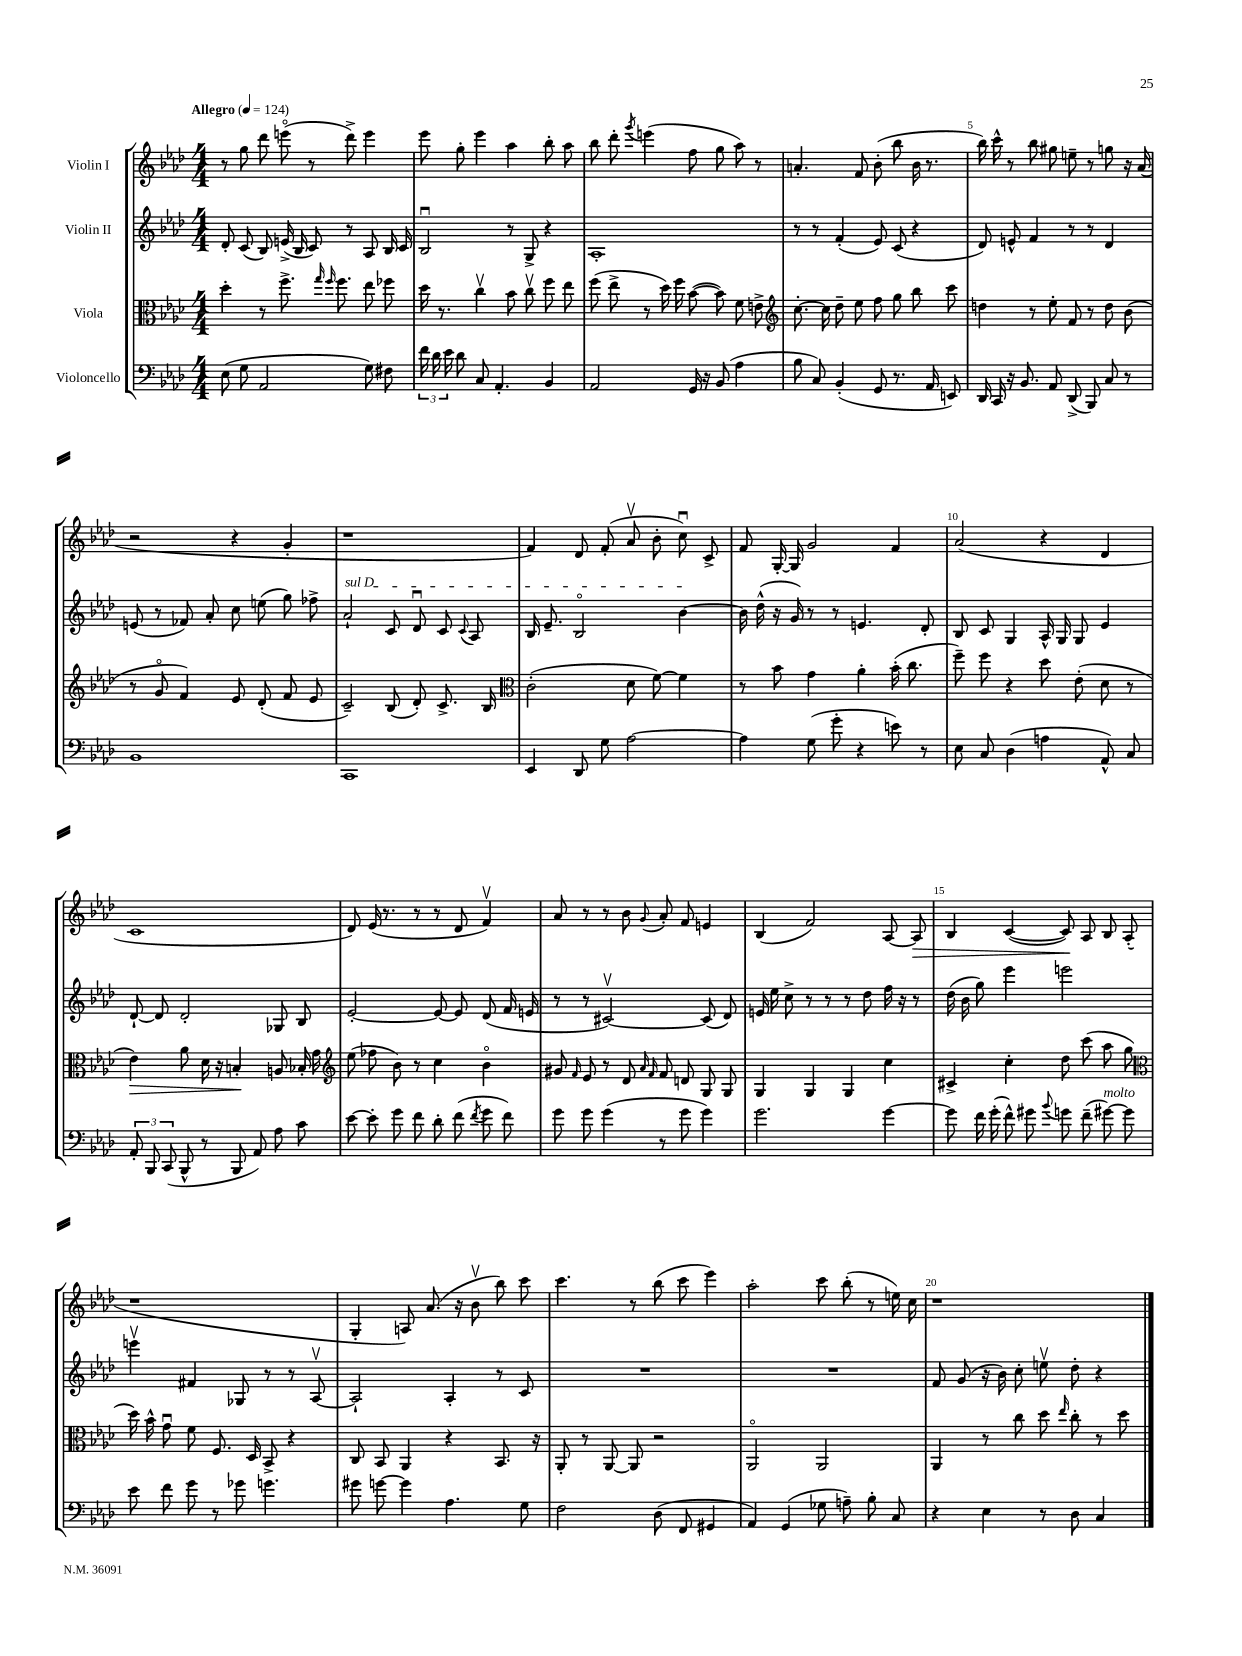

**kern	**kern	**dynam	**kern	**kern	**dynam
*part4	*part3	*part3	*part2	*part1	*part1
*staff4	*staff3	*staff3	*staff2	*staff1	*staff1
*I"Violoncello	*I"Viola	*	*I"Violin II	*I"Violin I	*
*clefF4	*clefC3	*	*clefG2	*clefG2	*
*k[b-e-a-d-]	*k[b-e-a-d-]	*	*k[b-e-a-d-]	*k[b-e-a-d-]	*
*M4/4	*M4/4	*	*M4/4	*M4/4	*
*MM124	*MM124	*	*MM124	*MM124	*
=1	=1	=1	=1	=1	=1
!	!	!	!	!LO:TX:a:B:t=Allegro	!
(8E-\	4dd-'\	.	8d-'/	8r	.
8G\	.	.	(8c/	8gg\	.
2AA-/	8r	.	8B-/)	8ddd-\	.
.	8.ff^\	.	(16en^/	(8eeen\	.
.	.	.	16B-/	.	.
.	.	.	8c/)	8r	.
.	16qqgg/	.	.	.	.
.	16qqff/	.	.	.	.
.	8.ff\	.	.	.	.
.	.	.	8r	8ddd-^\)	.
8G\)	8ee-\	.	8A-/	4eee\	.
8F#X\	8ff-X\	.	16B-/	.	.
.	.	.	16c/	.	.
=2	=2	=2	=2	=2	=2
24f\	16dd-\	.	2B-u/	8eee-\	.
24d-\	.	.	.	.	.
.	8.r	.	.	.	.
24e-\	.	.	.	.	.
8d-\	.	.	.	8gg'\	.
8C/	4ccv\	.	.	4eee-\	.
4.AA-'/	.	.	.	.	.
.	8b-\	.	8r	4aa-\	.
.	8ccv\	.	8G^/	.	.
4BB-/	8ff\	.	4r	8bb-'\	.
.	8ee-\	.	.	8aa-\	.
=3	=3	=3	=3	=3	=3
2AA-/	(8ff\	.	1A-'	8bb-\	.
.	8ee-^\	.	.	8ddd-'\	.
.	.	.	.	8qggg/	.
.	8r	.	.	(4eeen\	.
.	16dd-\)	.	.	.	.
.	16ff\	.	.	.	.
16GG/	([8b-\	.	.	8ff\	.
16r	.	.	.	.	.
(8BB-/	8b-\])	.	.	8gg\	.
4A-\	8f\	.	.	8aa-\)	.
.	8en^\	.	.	8r	.
=4	=4	=4	=4	=4	=4
*	*clefG2	*	*	*	*
8B-\	[8.cc'\	.	8r	4.an'/	.
8C/)	.	.	8r	.	.
.	16cc\]	.	.	.	.
(4BB-'/	8dd-~\	.	(4f'/	.	.
.	8ee-\	.	.	8f/	.
8GG/	8ff\	.	8e-/)	(8b-'\	.
8.r	8gg\	.	(8c/	8bb-\	.
.	8bb-\	.	4r	16b-\	.
16AA-/	.	.	.	8.r	.
8EEn/)	8ccc\	.	.	.	.
=5	=5	=5	=5	=5	=5
16DD-/	4ddn\	.	8d-/)	16bb-\)	.
16CC/	.	.	.	16ccc^^\	.
16r	.	.	8en^^/	8r	.
8.BB-/	.	.	.	.	.
.	8r	.	4f/	8bb-\	.
8AA-/	8ee-'\	.	.	8gg#X\	.
(8DD-^/	8f/	.	8r	8een~\	.
8BBB-/)	8r	.	8r	8r	.
8C/	8dd\	.	4d-/	8ggn\	.
8r	(8b-\	.	.	16r	.
.	.	.	.	(16a-/	.
!!LO:LB:g=z
=6	=6	=6	=6	=6	=6
1BB-	8r	.	(8en/	2r	.
.	8g/	.	8r	.	.
.	4f/)	.	8f-X/)	.	.
.	.	.	8a-'/	.	.
.	8e-/	.	8cc\	4r	.
.	(8d-'/	.	(8een\	.	.
.	8f/	.	8gg\)	4g'/	.
.	8e-/	.	8ff-X^\	.	.
=7	=7	=7	=7	=7	=7
!	!	!	!LO:TX:a:i:t=sul D	!	!
1CC	2c~/)	.	2a-`/	1r	.
.	(8B-/	.	8c/	.	.
.	8d-'/)	.	8d-u/	.	.
.	8.c^/	.	8c/	.	.
.	.	.	8qqc/	.	.
.	.	.	8A-/	.	.
.	16B-/	.	.	.	.
=8	=8	=8	=8	=8	=8
*	*clefC3	*	*	*	*
4EE-/	(2c'\	.	16B-/	4f/)	.
.	.	.	8.e-~/	.	.
8DD-/	.	.	2B-/	8d-/	.
8G\	.	.	.	(8f'/	.
[2A-\	8d-\	.	.	8a-v/	.
.	[8f\)	.	.	8b-'\	.
.	4f\]	.	[4b-\	8ccu\)	.
.	.	.	.	8c^/	.
=9	=9	=9	=9	=9	=9
4A-\]	8r	.	16b-\]	8f/	.
.	.	.	(16dd-^^\	.	.
.	8b-\	.	16r	[16G'/	.
.	.	.	16g/)	16G/]	.
(8G\	4g\	.	8r	2g/	.
8g'\	.	.	8r	.	.
4r	4a-'\	.	4.en/	.	.
8en\)	(16b-'\	.	.	4f/	.
.	8.cc\	.	.	.	.
8r	.	.	8d-'/	.	.
=10	=10	=10	=10	=10	=10
8E-\	8ff~\)	.	8B-/	(2a-/	.
8C/	8ff\	.	8c/	.	.
(4D-\	4r	.	4G/	.	.
4An\	8dd-\	.	16A-^^/	4r	.
.	.	.	16G/	.	.
.	(8e-'\	.	8G/	.	.
8AA-^^/)	8d-\	.	4e-/	4d-/	.
8C/	8r	.	.	.	.
!!LO:LB:g=z
=11	=11	=11	=11	=11	=11
!	!	!LO:HP:b	!	!	!
12AA-'/	4e-\)	>	[8d-`/	1c	.
12BBB-/	.	.	.	.	.
.	.	.	8d-/]	.	.
(12CC/	.	.	.	.	.
8BBB-^^/	8a-\	.	2d-'/	.	.
8r	16d-\	.	.	.	.
.	16r	.	.	.	.
8BBB-/	4Bn'/	.	.	.	.
8AA-/)	.	.	.	.	.
8A-\	8An/	]	8G-X/	.	.
8c\	16B-X'/	.	8B-/	.	.
.	16g\	.	.	.	.
=12	=12	=12	=12	=12	=12
*	*clefG2	*	*	*	*
[8e-\	(8ee-\	.	[2e-'/	8d-/)	.
8e-'\]	8ff-X\	.	.	(16e-/	.
.	.	.	.	8.r	.
8g\	8b-\)	.	.	.	.
8f\	8r	.	.	8r	.
8d-'\	4cc\	.	8e-/_	8r	.
(8f\	.	.	8e-/]	8d-/	.
8qf/	.	.	.	.	.
8g\	4b-\	.	(8d-/	4fv/)	.
8f\)	.	.	16f/	.	.
.	.	.	16en/	.	.
=13	=13	=13	=13	=13	=13
8g\	8g#X/	.	8r	8a-/	.
.	16qqf/	.	.	.	.
8g\	8e-/	.	8r	8r	.
(4g\	8r	.	[2c#Xv/)	8r	.
.	8d-/	.	.	8b-\	.
.	16qqa-/	.	.	.	.
.	16qqf/	.	.	8qqg/	.
8r	8f/	.	.	8a-'/	.
8g\	8dn/	.	.	8f/	.
4g\)	8G/	.	(8c#/]	4en/	.
.	8G/	.	8d-/)	.	.
=14	=14	=14	=14	=14	=14
2.g\	4G/	.	16en/	(4B-/	.
.	.	.	16ee-\	.	.
.	.	.	8cc^\	.	.
.	4G/	.	8r	2f/)	.
.	.	.	8r	.	.
.	4G/	.	8r	.	.
.	.	.	8dd-\	.	.
[4g\	4cc\	.	16ff\	[8A-/	.
.	.	.	16r	.	.
!	!	!	!	!	!LO:HP:b
.	.	.	8r	8A-/]	>
=15	=15	=15	=15	=15	=15
8g\]	4c#X^/	.	(16dd-\	4B-/	.
.	.	.	16b-\	.	.
16f\	.	.	8gg\)	.	.
(16g'\	.	.	.	.	.
8f^^\)	4cc'\	.	4eee-\	([4c/	.
8g#X\	.	.	.	.	.
8qqb-/	.	.	.	.	.
8gn\	8dd-\	.	2eeen\	8c/])	.
(8f~\	(8ccc\	.	.	8A-/	]
!LO:TX:a:i:t=molto	!	!	!	!	!
[8g#X\)	8aa-\	.	.	8B-/	.
8g#\]	8gg\	.	.	(8A-'/	.
!!LO:LB:g=z
=16	=16	=16	=16	=16	=16
*	*clefC3	*	*	*	*
8e-\	16dd-\)	.	4eeenv\	1r	.
.	16b-^^\	.	.	.	.
8f\	8gu\	.	.	.	.
8g\	8f\	.	4f#X/	.	.
8r	8.F/	.	.	.	.
8g-X\	.	.	8G-X/	.	.
.	16D-/	.	.	.	.
4.gn\	8BB-^/	.	8r	.	.
.	4r	.	8r	.	.
.	.	.	[8A-v/	.	.
=17	=17	=17	=17	=17	=17
8g#X\	8C/	.	2A-`/]	4G'/	.
[8gn\	8BB-/	.	.	.	.
4g\]	4AA-/	.	.	8An/)	.
.	.	.	.	(8.a-/	.
4.A-\	4r	.	4A-'/	.	.
.	.	.	.	16r	.
.	.	.	.	8b-v\	.
.	8.BB-/	.	8r	8bb-\)	.
8G\	.	.	8c/	8ccc\	.
.	16r	.	.	.	.
=18	=18	=18	=18	=18	=18
2F\	8AA-'/	.	1r	4.ccc\	.
.	8r	.	.	.	.
.	[8AA-/	.	.	.	.
.	8AA-/]	.	.	8r	.
(8D-\	2r	.	.	(8bb-\	.
8FF/	.	.	.	8ccc\	.
4GG#X/	.	.	.	4eee-\)	.
=19	=19	=19	=19	=19	=19
4AA-/)	2AA-/	.	1r	2aa-'\	.
(4GG/	.	.	.	.	.
8G-X\	2AA-/	.	.	8ccc\	.
8An~\)	.	.	.	(8bb-'\	.
8B-'\	.	.	.	8r	.
8C/	.	.	.	16een\)	.
.	.	.	.	16cc\	.
=20	=20	=20	=20	=20	=20
4r	4AA-/	.	8f/	1r	.
.	.	.	(8g/	.	.
4E-\	8r	.	16r	.	.
.	.	.	16b-\)	.	.
.	8cc\	.	8cc'\	.	.
8r	8dd-\	.	8eenv\	.	.
.	16qqee-/	.	.	.	.
8D-\	8cc'\	.	8dd-'\	.	.
4C/	8r	.	4r	.	.
.	8dd-\	.	.	.	.
==	==	==	==	==	==
*-	*-	*-	*-	*-	*-
